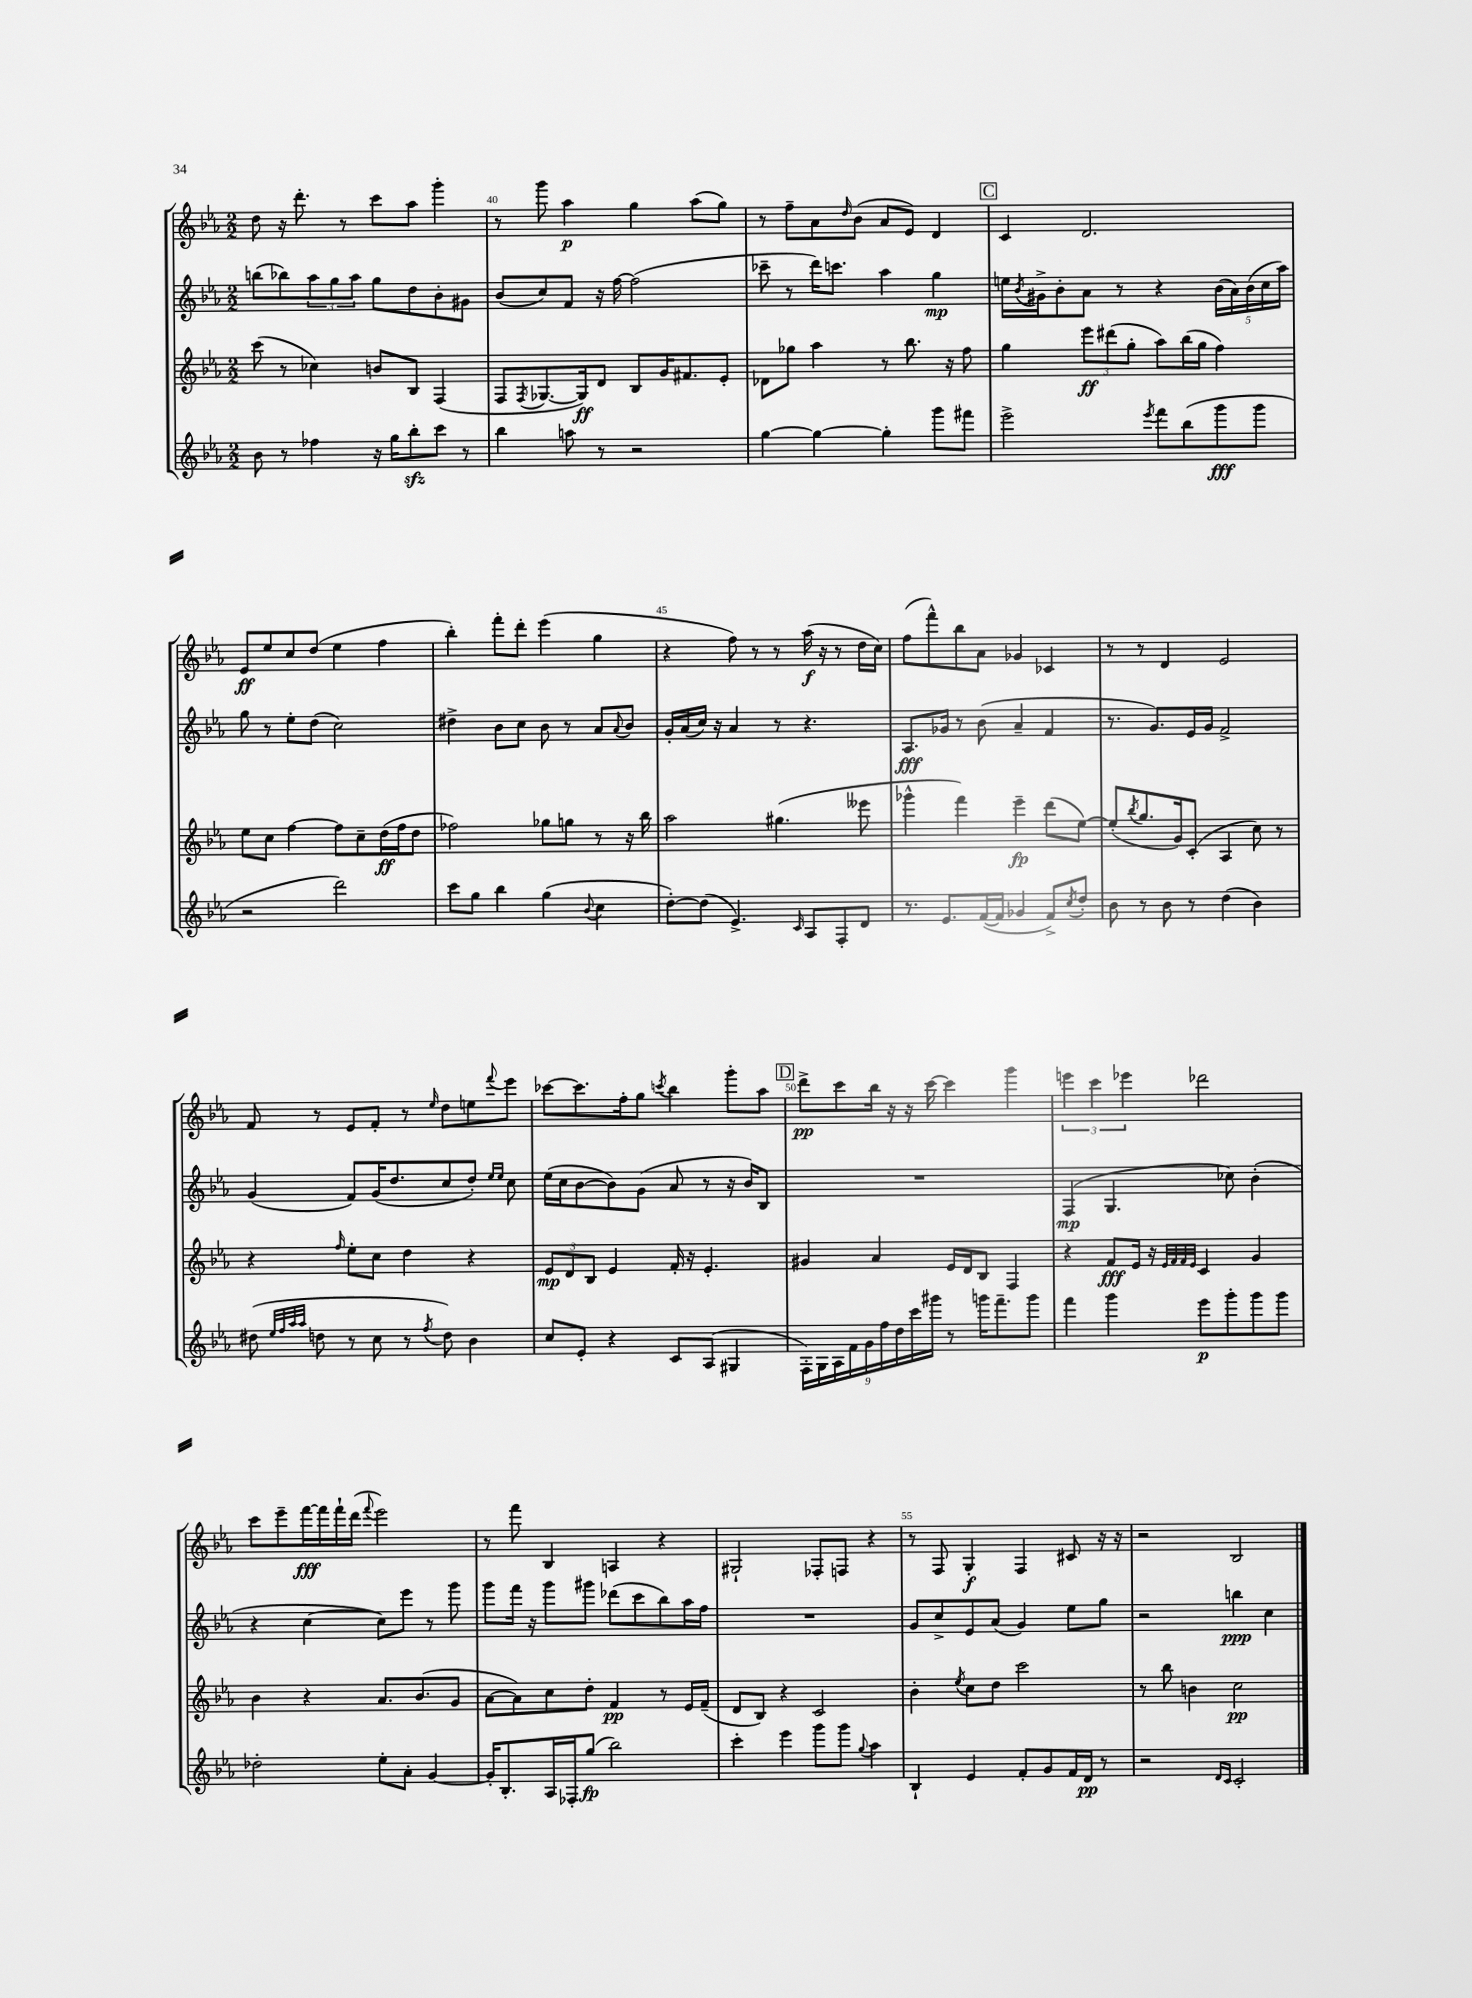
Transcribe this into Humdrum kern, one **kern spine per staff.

**kern	**dynam	**kern	**dynam	**kern	**dynam	**kern	**dynam
*part4	*part4	*part3	*part3	*part2	*part2	*part1	*part1
*staff4	*staff4	*staff3	*staff3	*staff2	*staff2	*staff1	*staff1
*clefG2	*	*clefG2	*	*clefG2	*	*clefG2	*
*k[b-e-a-]	*	*k[b-e-a-]	*	*k[b-e-a-]	*	*k[b-e-a-]	*
*M2/2	*	*M2/2	*	*M2/2	*	*M2/2	*
=39	=39	=39	=39	=39	=39	=39	=39
8b-\	.	(8ccc\	.	(8bbn\L	.	8dd\	.
8r	.	8r	.	8bb-X\)	.	16r	.
.	.	.	.	.	.	8.ddd'\	.
4ff-X\	.	4cc-X\)	.	12aa-\	.	.	.
.	.	.	.	12gg\	.	.	.
.	.	.	.	.	.	8r	.
.	.	.	.	12aa-\J	.	.	.
16r	.	8bn/L	.	8gg\L	.	8ccc\L	.
16gg\KL	.	.	.	.	.	.	.
8bb-zz'\	.	8B-/J	.	8dd\	.	8aa-\J	.
8ccc\J	.	(4F/	.	8b-'\	.	4ggg'\	.
8r	.	.	.	8g#X\J	.	.	.
=40	=40	=40	=40	=40	=40	=40	=40
4bb-\	.	8F/L	.	(8b-/L	.	8r	.
.	.	8qF/	.	.	.	.	.
.	.	[8.G-X/	.	8cc/)	.	8ggg\	.
8aan\	.	.	.	8f/J	.	4aa-\	p
.	.	16G-/k])	ff	.	.	.	.
8r	.	8d/J	.	16r	.	.	.
.	.	.	.	[16ff\	.	.	.
2r	.	8B-/L	.	(2ff\]	.	4gg\	.
.	.	16g/K	.	.	.	.	.
.	.	8.f#X/	.	.	.	.	.
.	.	.	.	.	.	(8aa-\L	.
.	.	8e-'/J	.	.	.	8gg\J)	.
=41	=41	=41	=41	=41	=41	=41	=41
[4gg\	.	8d-X\L	.	8ccc-X~\	.	8r	.
.	.	8gg-X\J	.	8r	.	8ff~\L	.
4gg\_	.	4aa-\	.	16ddd\KL)	.	8a-\	.
.	.	.	.	8.cccn\J	.	.	.
.	.	.	.	.	.	16qqdd/	.
.	.	.	.	.	.	(8b-\J	.
4gg'\]	.	8r	.	4aa-\	.	8a-/L	.
.	.	8.bb-\	.	.	.	8e-/J)	.
8ggg\L	.	.	.	4gg\	mp	4d/	.
.	.	16r	.	.	.	.	.
8fff#X\J	.	8ff\	.	.	.	.	.
!!LO:REH:place=s1:t=C
=42	=42	=42	=42	=42	=42	=42	=42
2eee-^\	.	4gg\	.	16een\LL	.	4c/	.
.	.	.	.	8qb-/	.	.	.
.	.	.	.	16g#X^\J	.	.	.
.	.	.	.	8b-'\	.	.	.
.	.	12eee-\L	ff	8a-\J	.	2.d/	.
.	.	(12ddd#X\	.	.	.	.	.
.	.	.	.	8r	.	.	.
.	.	12gg'\J	.	.	.	.	.
8qeee-/	.	.	.	.	.	.	.
8fff\L	.	8aa-\L)	.	4r	.	.	.
(8bb-\	.	(16bb-\L	.	.	.	.	.
.	.	16gg\JJ	.	.	.	.	.
8ggg\	fff	4ff\)	.	(20b-\LL	.	.	.
.	.	.	.	20a-\)	.	.	.
.	.	.	.	(20b-\	.	.	.
8ggg\J	.	.	.	.	.	.	.
.	.	.	.	20cc\	.	.	.
.	.	.	.	20aa-\JJ)	.	.	.
!!LO:LB:g=z
=43	=43	=43	=43	=43	=43	=43	=43
2r	.	8ee-\L	.	8gg\	.	8e-/L	ff
.	.	8cc\J	.	8r	.	8ee-/	.
.	.	[4ff\	.	8ee-'\L	.	8cc/	.
.	.	.	.	(8dd\J	.	(8dd/J	.
2ddd\)	.	8ff\L]	.	2cc\)	.	4ee-\	.
.	.	8cc~\	.	.	.	.	.
.	.	(16dd\L	ff	.	.	4ff\	.
.	.	16ff\J	.	.	.	.	.
.	.	8dd\J	.	.	.	.	.
=44	=44	=44	=44	=44	=44	=44	=44
8ccc\L	.	2ff-X\)	.	4dd#X^\	.	4bb-'\)	.
8gg\J	.	.	.	.	.	.	.
4bb-\	.	.	.	8b-\L	.	8fff'\L	.
.	.	.	.	8cc\J	.	8ddd'\J	.
(4gg\	.	8gg-X\L	.	8b-\	.	(4eee-\	.
.	.	8ggn\J	.	8r	.	.	.
8qqb-/	.	.	.	.	.	.	.
4cc\	.	8r	.	8a-/L	.	4gg\	.
.	.	.	.	8qqa-/	.	.	.
.	.	16r	.	8b-/J	.	.	.
.	.	16bb-\	.	.	.	.	.
=45	=45	=45	=45	=45	=45	=45	=45
[8dd'\L)	.	2aa-\	.	16g'/LL	.	4r	.
.	.	.	.	(16a-/	.	.	.
(8dd\J]	.	.	.	16cc/JJ)	.	.	.
.	.	.	.	16r	.	.	.
4.e-^/)	.	.	.	4a-/	.	8ff\)	.
.	.	.	.	.	.	8r	.
.	.	(4.gg#X\	.	8r	.	8r	.
16qqc/	.	.	.	.	.	.	.
8A-/L	.	.	.	4.r	.	(16aa-\	f
.	.	.	.	.	.	16r	.
8F'/	.	.	.	.	.	8r	.
8d/J	.	8eee--X\	.	.	.	16dd\LL	.
.	.	.	.	.	.	16cc\JJ)	.
=46	=46	=46	=46	=46	=46	=46	=46
8.r	.	4ggg-X^^\	.	8.A-/L	fff	(8ff\L	.
.	.	.	.	.	.	8fff^^\)	.
8.e-/L	.	.	.	16g-X/Jk	.	.	.
.	.	4fff\)	.	8r	.	8bb-\	.
([16f/L	.	.	.	(8b-\	.	8a-\J	.
16f/JJ]	.	.	.	.	.	.	.
4g-X/	.	4eee-~\	fp	4a-~/	.	4g-X/	.
8f^/L)	.	(8ddd\L	.	4f/	.	4c-X/	.
8qcc/	.	.	.	.	.	.	.
8dd'/J	.	[8ee-\J)	.	.	.	.	.
=47	=47	=47	=47	=47	=47	=47	=47
8b-\	.	(8ee-'/L]	.	8.r	.	8r	.
.	.	8qbb-/	.	.	.	.	.
8r	.	8.gg/	.	.	.	8r	.
.	.	.	.	8.g/L)	.	.	.
8b-\	.	.	.	.	.	4d/	.
.	.	16g/k)	.	.	.	.	.
8r	.	(8c'/J	.	16e-/L	.	.	.
.	.	.	.	16g/JJ	.	.	.
(4dd\	.	4A-/	.	2f^/	.	2e-/	.
4b-\)	.	8cc\)	.	.	.	.	.
.	.	8r	.	.	.	.	.
!!LO:LB:g=z
=48	=48	=48	=48	=48	=48	=48	=48
(8dd#X\	.	4r	.	(4g/	.	8f/	.
32qqee-/LLL	.	.	.	.	.	.	.
32qqff/	.	.	.	.	.	.	.
32qqaa-/	.	.	.	.	.	.	.
32qqaa-/JJJ	.	.	.	.	.	.	.
8ddn\	.	.	.	.	.	8r	.
.	.	16qqff/	.	.	.	.	.
8r	.	8ee-'\L	.	8f/L)	.	8e-/L	.
8cc\	.	8cc\J	.	(16g/K	.	8f'/J	.
.	.	.	.	8.dd/	.	.	.
8r	.	4dd\	.	.	.	8r	.
8qff/	.	.	.	.	.	16qqee-/	.
8dd\)	.	.	.	8cc/	.	8dd\L	.
4b-\	.	4r	.	8dd'/J)	.	8een\	.
.	.	.	.	16qqee-/LL	.	.	.
.	.	.	.	16qqee-/JJ	.	8qqfff/	.
.	.	.	.	8cc\	.	8eee-\J	.
=49	=49	=49	=49	=49	=49	=49	=49
8cc/L	.	12e-/L	mp	(16ee-\LL	.	[8ccc-X\L	.
.	.	.	.	16cc\J	.	.	.
.	.	12d/	.	.	.	.	.
8e-'/J	.	.	.	[8b-\	.	8.ccc-\]	.
.	.	12B-/J	.	.	.	.	.
4r	.	4e-/	.	8b-\])	.	.	.
.	.	.	.	.	.	16ff'\k	.
.	.	.	.	(8g\J	.	8gg\J	.
.	.	.	.	.	.	8qcccn/	.
8c/L	.	16f'/	.	8a-/	.	4bb-\	.
.	.	16r	.	.	.	.	.
(8A-/J	.	4.e-'/	.	8r	.	.	.
4G#X/	.	.	.	16r	.	8ggg'\L	.
.	.	.	.	16b-/KL)	.	.	.
.	.	.	.	8B-/J	.	8aa-\J	.
!!LO:REH:place=s1:t=D
=50	=50	=50	=50	=50	=50	=50	=50
18F'\LL)	.	4g#X/	.	1r	.	8ddd^\L	pp
18G\	.	.	.	.	.	.	.
18A-\	.	.	.	.	.	.	.
.	.	.	.	.	.	8ccc\	.
18f\	.	.	.	.	.	.	.
18g\	.	.	.	.	.	.	.
.	.	4a-/	.	.	.	16bb-\Jk	.
18ff\	.	.	.	.	.	.	.
.	.	.	.	.	.	16r	.
18dd\	.	.	.	.	.	.	.
.	.	.	.	.	.	16r	.
18ccc\	.	.	.	.	.	.	.
.	.	.	.	.	.	[16ccc\	.
18ggg#X\JJ	.	.	.	.	.	.	.
8r	.	16e-/LL	.	.	.	4ccc\]	.
.	.	16d/J	.	.	.	.	.
16gggn\KL	.	8B-/J	.	.	.	.	.
8.fff~\	.	.	.	.	.	.	.
.	.	4F/	.	.	.	4ggg\	.
8ggg\J	.	.	.	.	.	.	.
=51	=51	=51	=51	=51	=51	=51	=51
4fff\	.	4r	.	(4F/	mp	6eeen\	.
.	.	.	.	.	.	6ccc\	.
4ggg\	.	8f/L	fff	4.G/	.	.	.
.	.	.	.	.	.	6eee-X\	.
.	.	16e-/Jk	.	.	.	.	.
.	.	16r	.	.	.	.	.
.	.	32qqe-/LLL	.	.	.	.	.
.	.	32qqf/	.	.	.	.	.
.	.	32qqf/	.	.	.	.	.
.	.	32qqe-/JJJ	.	.	.	.	.
8eee-\L	p	4c/	.	.	.	2ddd-X\	.
8ggg'\	.	.	.	8cc-X\)	.	.	.
8ggg\	.	4g/	.	(4b-'\	.	.	.
8ggg\J	.	.	.	.	.	.	.
!!LO:LB:g=z
=52	=52	=52	=52	=52	=52	=52	=52
2dd-X'\	.	4b-\	.	4r	.	8ccc\L	.
.	.	.	.	.	.	8eee-~\	.
.	.	4r	.	[4cc\	.	[16fff\L	fff
.	.	.	.	.	.	16fff\]	.
.	.	.	.	.	.	16fff`\	.
.	.	.	.	.	.	(16ddd\JJ	.
.	.	.	.	.	.	8qqfff/	.
8ee-'\L	.	8.a-/L	.	8cc\L])	.	2eee-\)	.
8a-'\J	.	.	.	8eee-\J	.	.	.
.	.	(8.b-/	.	.	.	.	.
[4g/	.	.	.	8r	.	.	.
.	.	8g/J	.	8ggg\	.	.	.
=53	=53	=53	=53	=53	=53	=53	=53
16g'/KL]	.	[8a-\L	.	8ggg\L	.	8r	.
8.B-'/	.	.	.	.	.	.	.
.	.	8a-\])	.	16fff\Jk	.	8fff\	.
.	.	.	.	16r	.	.	.
16A-/L	.	8cc\	.	8ggg\L	.	4B-/	.
16F-X'/J	.	.	.	.	.	.	.
(8gg/J	fp	8dd'\J	.	8ggg#X\J	.	.	.
2bb-\)	.	4f/	pp	(8ddd-X\L	.	4An/	.
.	.	.	.	8ccc\	.	.	.
.	.	8r	.	8bb-\)	.	4r	.
.	.	16e-/LL	.	16aa-\L	.	.	.
.	.	(16f~/JJ	.	16ff\JJ	.	.	.
=54	=54	=54	=54	=54	=54	=54	=54
4ccc'\	.	8d/L	.	1r	.	2G#X`/	.
.	.	8B-/J)	.	.	.	.	.
4eee-\	.	4r	.	.	.	.	.
8ggg\L	.	2c/	.	.	.	8F-X'/L	.
8ggg\J	.	.	.	.	.	8Fn/J	.
8qqgg/	.	.	.	.	.	.	.
4aa-\	.	.	.	.	.	4r	.
=55	=55	=55	=55	=55	=55	=55	=55
4B-`/	.	4b-'\	.	8g/L	.	8r	.
.	.	.	.	8cc^/	.	8F/	.
.	.	8qee-/	.	.	.	.	.
4e-/	.	8cc\L	.	8e-/	.	4G'/	f
.	.	8dd\J	.	(8a-/J	.	.	.
8f'/L	.	2ccc\	.	4g/)	.	4F/	.
8g/	.	.	.	.	.	.	.
16f/L	.	.	.	8ee-\L	.	8c#X/	.
16d/JJ	pp	.	.	.	.	.	.
8r	.	.	.	8gg\J	.	16r	.
.	.	.	.	.	.	16r	.
=56	=56	=56	=56	=56	=56	=56	=56
2r	.	8r	.	2r	.	2r	.
.	.	8bb-\	.	.	.	.	.
.	.	4bn\	.	.	.	.	.
16qqd/LL	.	.	.	.	.	.	.
16qqc/JJ	.	.	.	.	.	.	.
2c'/	.	2cc\	pp	4bbn\	ppp	2B-/	.
.	.	.	.	4cc\	.	.	.
==	==	==	==	==	==	==	==
*-	*-	*-	*-	*-	*-	*-	*-
